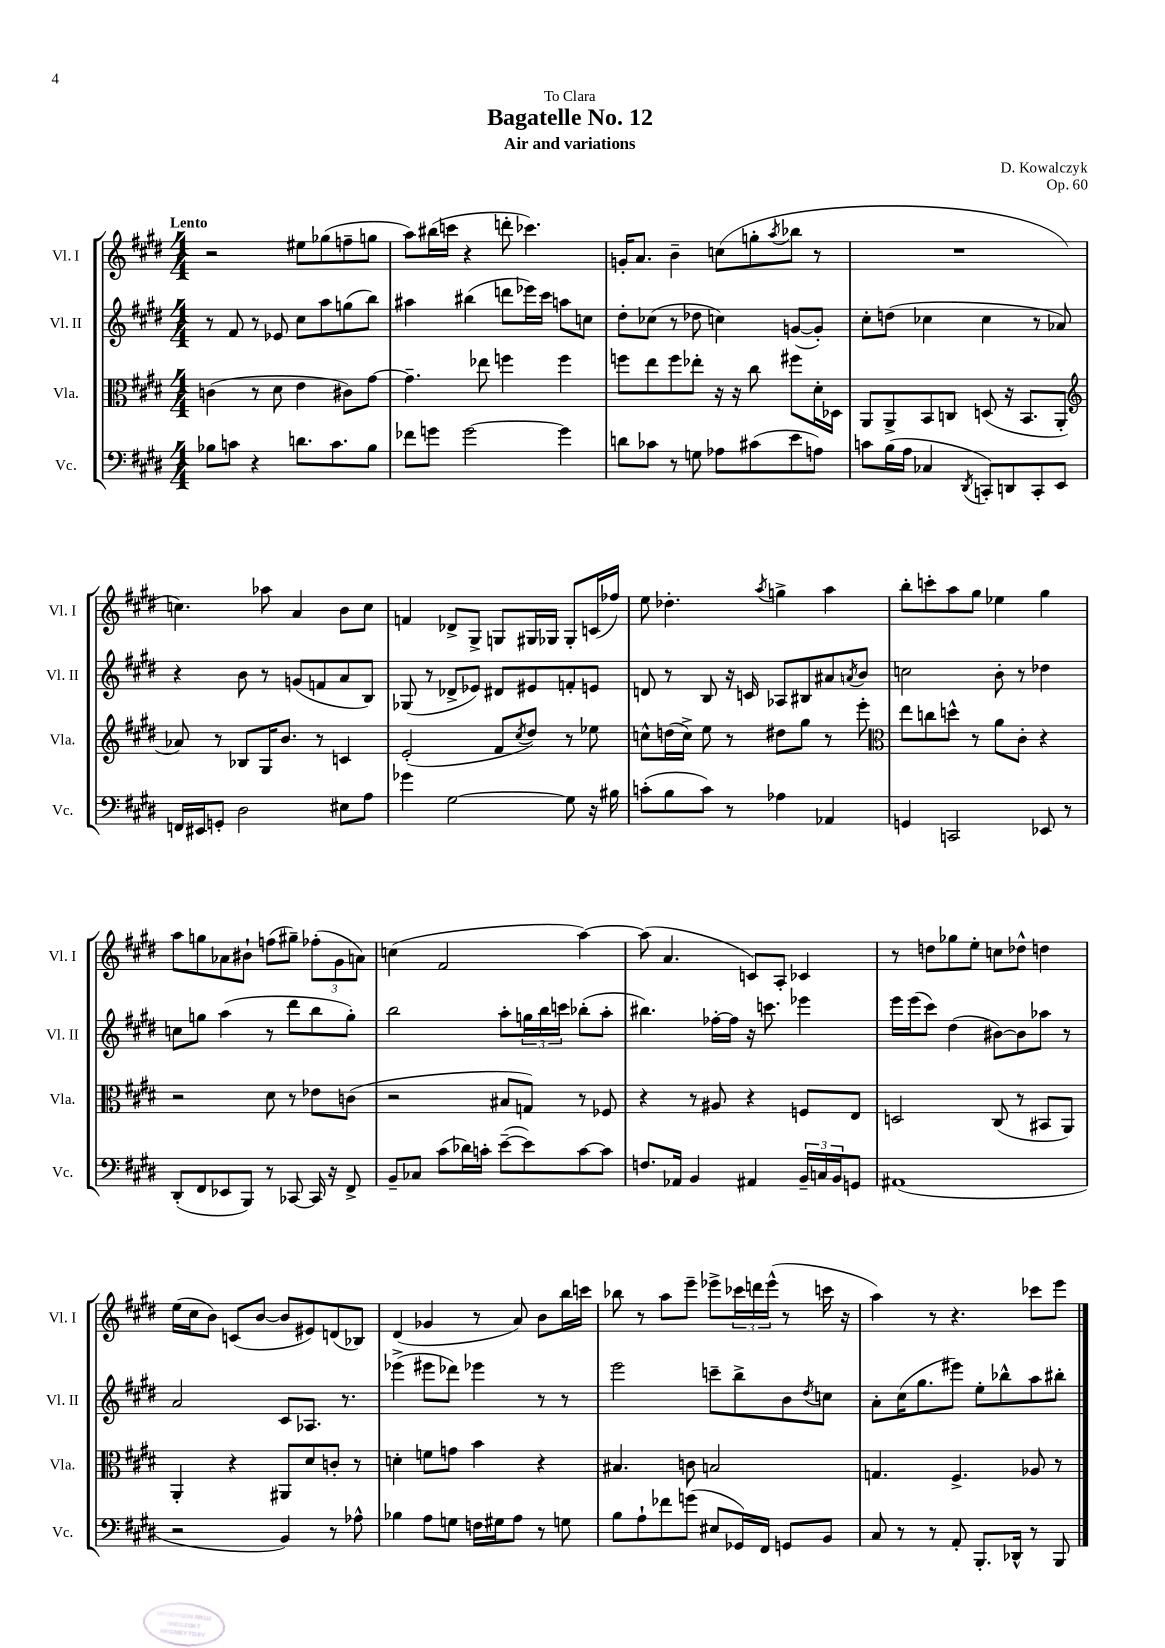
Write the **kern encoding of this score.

**kern	**kern	**kern	**kern
*staff4	*staff3	*staff2	*staff1
*clefF4	*clefC3	*clefG2	*clefG2
*k[f#c#g#d#]	*k[f#c#g#d#]	*k[f#c#g#d#]	*k[f#c#g#d#]
*M4/4	*M4/4	*M4/4	*M4/4
8B-\L	(4c\	8r	2r
8c\J	.	8f#/	.
4r	8r	8r	.
.	8d#\	8e-/	.
8.d\L	4e\	8cc#\L	8ee#\L
.	.	8aa\	(8gg-\
8.c\	.	.	.
.	8c#\L)	(8gg\	8ff~\
8B-\J	[8g#\J	8bb\J)	8gg\J
=	=	=	=
8f-\L	4.g#~\]	4aa#\	8aa\L)
8g\J	.	.	(16bb#\L
.	.	.	16ccc\JJ
[2g\	.	(4bb#\	4r
.	8ee-\	.	.
.	4ff\	8ddd\L	8ddd'\
.	.	16eee-\L)	4.ccc-\)
.	.	16ccc#\JJ	.
4g\]	4ff\	8aa\L	.
.	.	8cc\J	.
=	=	=	=
8d\L	8ff\L	8dd#'\L	16g'/LK
.	.	.	8.a/J
8c-\J	8ee\	(8cc-\J	.
8r	8ff\	8r	4b~\
8G\	8ee-'\J	8dd-\	.
8A-\L	16r	4cc\)	(8cc\L
.	16r	.	.
(8c#\	8cc#\	.	8gg'\
.	.	.	8qaa/
8e\	8ff#\L	([8g/L	8bb-\J
8A\J)	16d#'\L	8g'/]J)	8r
.	16D-\JJ	.	.
=	=	=	=
8c\L	8AA/L	8cc#'\L	1r
(16B\L	8AA^/	(8dd\J	.
16A\JJ	.	.	.
4C-/	8BB/	4cc-\	.
.	8C/J	.	.
8qDD#/	.	.	.
8CC'/L)	(8D/	4cc-\	.
8DD/	16r	.	.
.	8.BB/L	.	.
8CC'/	.	8r	.
8EE/J	8AA'/J	8a-/)	.
=	=	=	=
*	*clefG2	*	*
16FF/LL	8a-/)	4r	4.cc\)
16EE#/J	.	.	.
8GG'/J	8r	.	.
2D#\	8B-/L	8b\	.
.	16G#/K	8r	8aa-\
.	8.b/J	.	.
.	.	(8g/L	4a/
.	8r	8f/	.
8E#\L	4c/	8a/	8b\L
8A\J	.	8B/J)	8cc\J
=	=	=	=
4g-\	(2e'/	(8G-/	4f/
.	.	8r	.
[2G#\	.	8d-^/L	8d-^/L
.	.	8e-/J)	8G#^/J
.	8f#/L	8d#/L	8G/L
.	8qcc#/	.	.
.	8dd#/J)	8e#/	16G#/L
.	.	.	16G-/JJ
8G#\]	8r	8f'/	8G-'/L
16r	8ee-\	8e/J	(16c/L
16B#\	.	.	16ff-/JJ)
=	=	=	=
(8c'\L	8cc^^\L	8d/	8ee\
8B\	(16dd\L	8r	4.dd-'\
.	16cc^\JJ)	.	.
8c\J)	8ee\	8B/	.
8r	8r	16r	.
.	.	16c/	.
.	.	.	8qaa/
4A-\	8dd#\L	8A-/L	4gg^\
.	8gg#\J	8B#/	.
4AA-/	8r	8a#/	4aa\
.	.	8qa/	.
.	8eee'\	8b/J	.
=	=	=	=
*	*clefC3	*	*
4GG/	8ee\L	2cc\	8bb'\L
.	8cc\	.	8ccc'\
2CC/	8dd^^\J	.	8aa\
.	8r	.	8gg#\J
.	8a\L	8b'\	4ee-\
.	8c#'\J	8r	.
8EE-/	4r	4dd-\	4gg#\
8r	.	.	.
=	=	=	=
(8DD#'/L	2r	8cc\L	8aa\L
8FF#/	.	8gg\J	8gg\
8EE-/	.	(4aa\	8a-\
8BBB/J)	.	.	8b#`\J
8r	8d#\	8r	(8ff\L
[8CC-/	8r	8ddd#\L	8gg#~\J)
16CC-/]	8e-\L	8bb\	(12ff-'\L
16r	.	.	.
.	.	.	12g#\
8FF#^/	(8c\J	8gg'\J)	.
.	.	.	12a\J)
=	=	=	=
8BB~/L	2r	2bb\	(4cc\
8C-/J	.	.	.
(8c#\L	.	.	2f#/
16d-\L)	.	.	.
16c'\JJ	.	.	.
([8e~\L	8B#/L	8aa'\L	.
8e\])	8G/J)	24gg\L	.
.	.	24bb\	.
.	.	24ccc\JJ	.
[8c\	8r	(8bb-'\L	[4aa\)
8c\]J	8F-/	8aa'\J	.
=	=	=	=
8.F/L	4r	4.bb#\)	(8aa\]
.	.	.	4.a/
16AA-/Jk	.	.	.
4BB/	8r	.	.
.	8A#/	[16ff-'\LL	.
.	.	16ff-\]JJ	.
4AA#/	4r	16r	8c/L)
.	.	8.ccc\	.
.	.	.	8A'/J
24BB~/LL	8F/L	4eee-\	4c-/
24C/	.	.	.
24BB/J	.	.	.
8GG/J	8E/J	.	.
=	=	=	=
(1AA#	2D/	16eee\LL	8r
.	.	(16eee\J	.
.	.	8ccc#\J)	8dd\L
.	.	(4dd#\	8gg-\
.	.	.	8ee'\J
.	(8C#/	[8b#\L)	8cc\L
.	8r	8b#\]	8dd-^^\J
.	8BB#/L	8aa-\J	4dd\
.	8AA/J)	8r	.
=	=	=	=
2r	4AA'/	2a/	(16ee\LL
.	.	.	16cc#\J
.	.	.	8b\J)
.	4r	.	(8c/L
.	.	.	[8b/J
4BB/)	8AA#/L	8c#/L	8b/]L
.	8d#/	8.A-/J	8e#/)
8r	8c'/J	.	(8d/
.	.	8.r	.
8A-^^\	8r	.	8B-/J)
=	=	=	=
4B-\	4d'\	(4eee-^\	(4d#/
8A\L	8f\L	8eee#\L	4g-/
8G\J	8g\J	8ddd-\J)	.
16F\LL	4b\	4eee-\	8r
16G#\J	.	.	.
8A\J	.	.	8a/)
8r	4r	8r	8b\L
8G\	.	8r	16bb\L
.	.	.	16ccc\JJ
=	=	=	=
8B\L	4.B#/	2eee\	8bb-\
8A`\	.	.	8r
8f-\	.	.	8aa\L
(8g\J	8c\	.	8eee~\J
8E#/L	2B/	8ccc~\L	8eee-^\L
16GG-/L)	.	8bb^\	24ccc-\L
.	.	.	24ddd\
16FF#/JJ	.	.	.
.	.	.	(24eee-^^\JJ
8GG/L	.	8b\	8r
.	.	8qdd#/	.
8BB/J	.	8cc\J	16ccc\
.	.	.	16r
=	=	=	=
8C#/	4.G/	8a'\L	4aa\)
8r	.	(16cc#\K	.
.	.	8.gg#\	.
8r	.	.	8r
8AA'/	4.F#^/	8eee#\J)	4.r
8.BBB'/L	.	8ee'\L	.
.	.	8bb-^^\	.
16DD-^^/Jk	.	.	.
8r	8A-/	8aa\	8ccc-\L
8BBB/	8r	8bb#'\J	8eee\J
==	==	==	==
*-	*-	*-	*-
